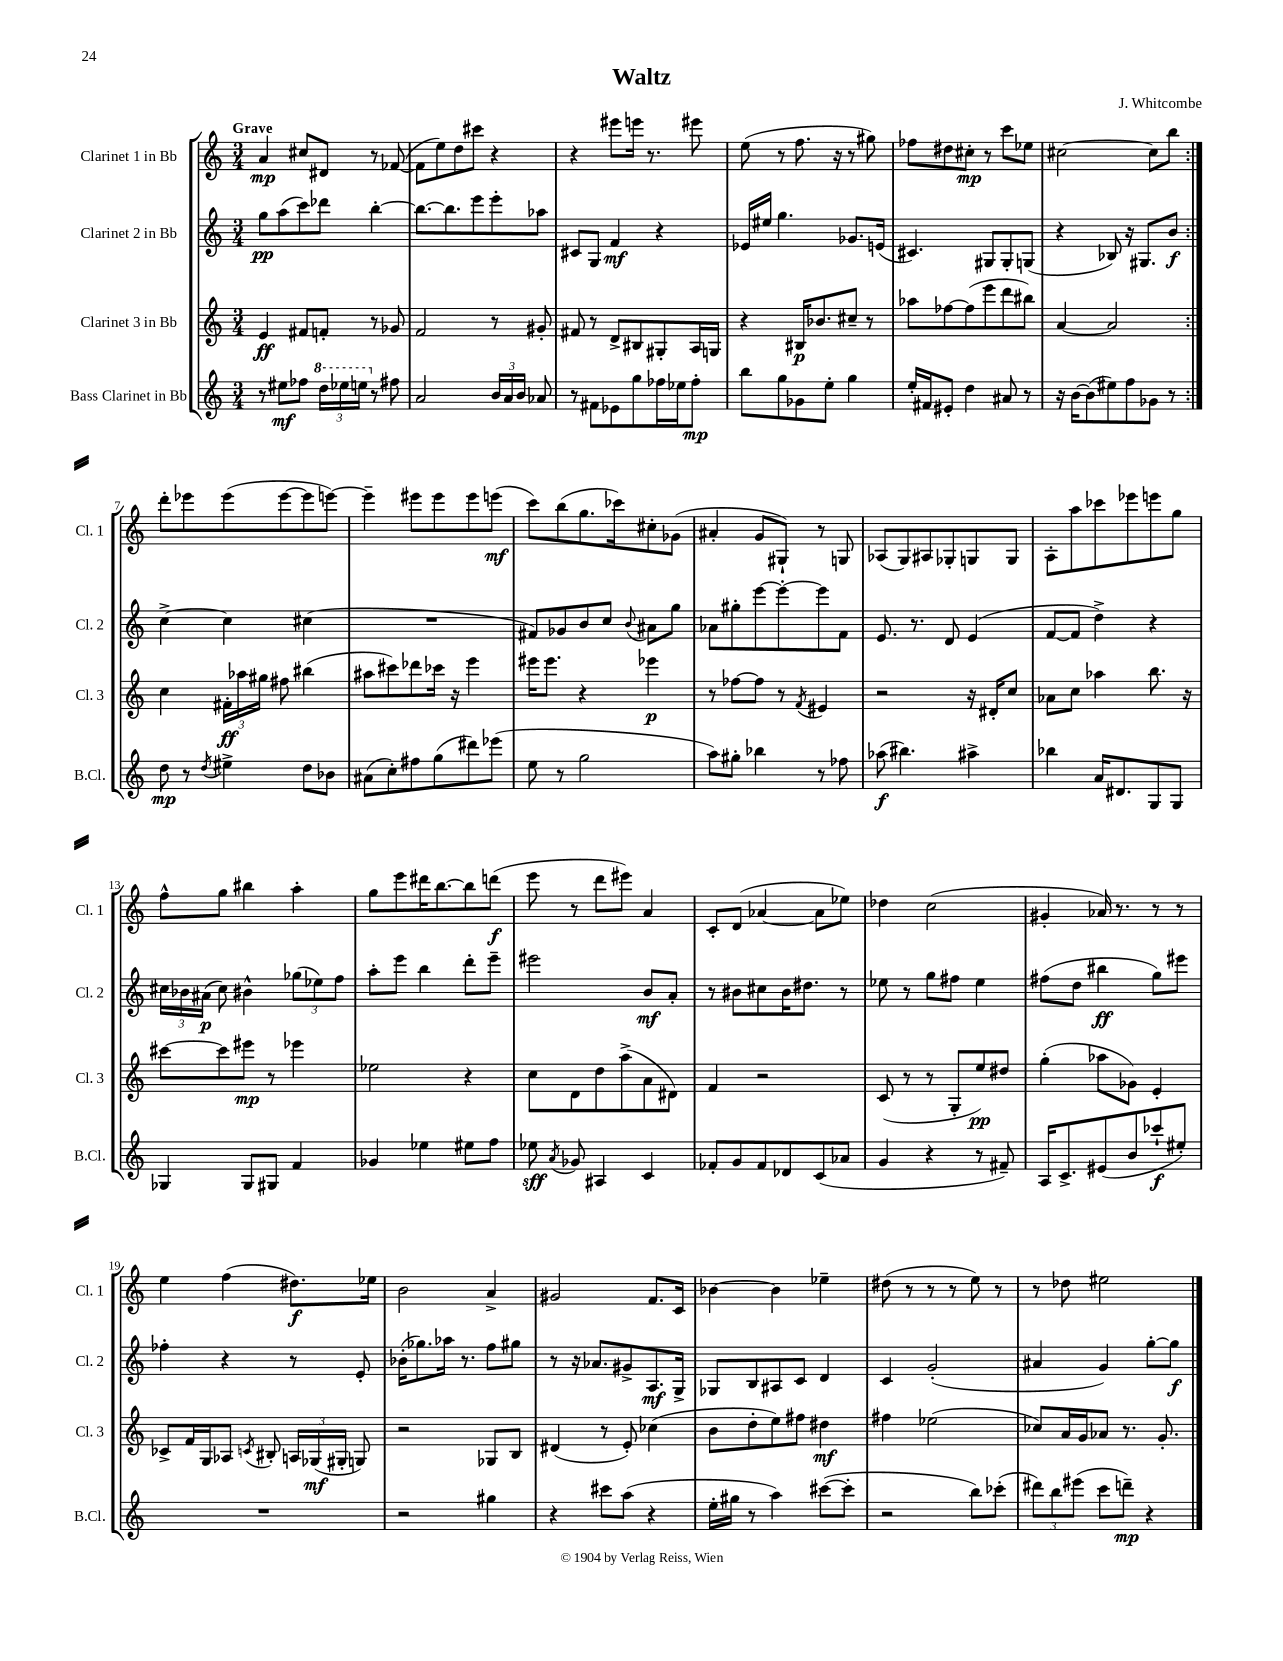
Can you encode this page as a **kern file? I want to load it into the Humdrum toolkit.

**kern	**dynam	**kern	**dynam	**kern	**dynam	**kern	**dynam
*part4	*part4	*part3	*part3	*part2	*part2	*part1	*part1
*staff4	*staff4	*staff3	*staff3	*staff2	*staff2	*staff1	*staff1
*I"Bass Clarinet in Bb	*	*I"Clarinet 3 in Bb	*	*I"Clarinet 2 in Bb	*	*I"Clarinet 1 in Bb	*
*I'B.Cl.	*	*I'Cl. 3	*	*I'Cl. 2	*	*I'Cl. 1	*
*clefG2	*	*clefG2	*	*clefG2	*	*clefG2	*
*k[]	*	*k[]	*	*k[]	*	*k[]	*
*M3/4	*	*M3/4	*	*M3/4	*	*M3/4	*
=1	=1	=1	=1	=1	=1	=1	=1
!	!	!	!	!	!	!LO:TX:a:B:t=Grave	!
8r	.	4e/	ff	8gg\L	pp	4a/	mp
8ee#X\L	mf	.	.	(8aa\	.	.	.
8ff-X\J	.	8f#X/L	.	8ccc\)	.	8cc#X/L	.
*8va	*	*	*	*	*	*	*
24ddd\LL	.	8fn'/J	.	8ddd-X\J	.	8d#X/J	.
24eee-X\	.	.	.	.	.	.	.
24eeen\JJ	.	.	.	.	.	.	.
*X8va	*	*	*	*	*	*	*
8r	.	8r	.	[4bb'\	.	8r	.
8ff#X\	.	8g-X/	.	.	.	([8f-X/	.
=2	=2	=2	=2	=2	=2	=2	=2
2a/	.	2f/	.	8.bb\L_	.	8f-\L]	.
.	.	.	.	.	.	8ee\)	.
.	.	.	.	8.bb\]	.	.	.
.	.	.	.	.	.	8dd\	.
.	.	.	.	8eee\	.	8ccc#X\J	.
24b/LL	.	8r	.	8eee'\	.	4r	.
24a/	.	.	.	.	.	.	.
24b/JJ	.	.	.	.	.	.	.
8a-X/	.	8g#X'/	.	8aa-X\J	.	.	.
=3	=3	=3	=3	=3	=3	=3	=3
8r	.	8f#X/	.	8c#X/L	.	4r	.
8f#X\L	.	8r	.	8G/J	.	.	.
8e-X\	.	8d^/L	.	4f/	mf	8eee#X\L	.
8gg\	.	8B#X/	.	.	.	16eeen\Jk	.
.	.	.	.	.	.	8.r	.
16ff-X\L	.	8G#X'/	.	4r	.	.	.
16ee-X\J	.	.	.	.	.	.	.
8ff-'\J	mp	16A/L	.	.	.	8eee#X\	.
.	.	16Gn/JJ	.	.	.	.	.
=4	=4	=4	=4	=4	=4	=4	=4
8bb\L	.	4r	.	16e-X/LL	.	(8ee\	.
.	.	.	.	16ee#X/JJ	.	.	.
8gg\	.	.	.	4.gg\	.	8r	.
8g-X\	.	16B#X/KL	p	.	.	8.ff\	.
.	.	8.b-X/	.	.	.	.	.
8ee'\J	.	.	.	.	.	.	.
.	.	.	.	.	.	16r	.
4gg\	.	8cc#X~/J	.	8.g-X/L	.	8r	.
.	.	8r	.	.	.	8gg#X\)	.
.	.	.	.	(16en/Jk	.	.	.
=5	=5	=5	=5	=5	=5	=5	=5
16ee'/LL	.	8aa-X\L	.	4.c#X/)	.	8ff-X\L	.
16f#X/J	.	.	.	.	.	.	.
8e#X'/J	.	[8ff-X\	.	.	.	8dd#X\	.
4dd\	.	(8ff-\]	.	.	.	8cc#X'\J	mp
.	.	8eee\	.	8G#X/L	.	8r	.
8a#X/	.	8ddd\	.	8G#'/	.	8ccc\L	.
8r	.	8bb#X\J)	.	(8Gn/J	.	8ee-X\J	.
=6	=6	=6	=6	=6	=6	=6	=6
16r	.	[4a/	.	4r	.	[2cc#X\	.
[16b\KL	.	.	.	.	.	.	.
(8b\]	.	.	.	.	.	.	.
8ee#X\)	.	2a/]	.	8B-X/)	.	.	.
8ff\	.	.	.	16r	.	.	.
.	.	.	.	8.G#X/L	.	.	.
8g-X\J	.	.	.	.	.	8cc#\L]	.
8r	.	.	.	8b/J	f	8bb\J	.
!!LO:LB:g=z
=7:|!	=7:|!	=7:|!	=7:|!	=7:|!	=7:|!	=7:|!	=7:|!
8dd\	mp	4cc\	.	[4cc^\	.	8ddd'\L	.
8r	.	.	.	.	.	8eee-X\	.
8qdd/	.	.	.	.	.	.	.
4ee#X^\	.	24f#X'\LL	ff	4cc\]	.	(8eee-\	.
.	.	24aa-X\	.	.	.	.	.
.	.	24gg#X\JJ	.	.	.	.	.
.	.	8ff#X\	.	.	.	[8eee-\	.
8dd\L	.	(4bb#X\	.	(4cc#X\	.	8eee-\]	.
8b-X\J	.	.	.	.	.	[8eeen\J)	.
=8	=8	=8	=8	=8	=8	=8	=8
(8a#X\L	.	8aa#X\L	.	2.r	.	4eee~\]	.
8cc'\)	.	8ccc#X\)	.	.	.	.	.
8ff#X\	.	8ddd-X\	.	.	.	8eee#X\L	.
(8gg\	.	16ccc-X\Jk	.	.	.	8eee#\	.
.	.	16r	.	.	.	.	.
8ddd#X\)	.	4eee\	.	.	.	8eee#\	.
(8eee-X\J	.	.	.	.	.	(8eeen\J	mf
=9	=9	=9	=9	=9	=9	=9	=9
8ee\	.	16eee#X\KL	.	8f#X/L)	.	8ccc\L)	.
.	.	8.eee#\J	.	.	.	.	.
8r	.	.	.	8g-X/	.	(8bb\	.
2gg\	.	4r	.	8b/	.	8.gg\	.
.	.	.	.	8cc/J	.	.	.
.	.	.	.	.	.	16ccc-X\k)	.
.	.	.	.	8qqb/	.	.	.
.	.	4eee-X\	p	8a#X\L	.	8cc#X'\	.
.	.	.	.	8gg\J	.	(8g-X\J	.
=10	=10	=10	=10	=10	=10	=10	=10
8aa\L)	.	8r	.	8a-X\L	.	4a#X'/	.
8gg#X'\J	.	[8ff-X\L	.	8gg#X'\	.	.	.
4bb-X\	.	8ff-\J]	.	[8eee\	.	8g/L	.
.	.	8r	.	8eee'\_	.	8G#X`/J)	.
.	.	8qf/	.	.	.	.	.
8r	.	4e#X/	.	8eee\]	.	8r	.
8ff-X\	.	.	.	8f\J	.	8Gn/	.
=11	=11	=11	=11	=11	=11	=11	=11
(8aa-X\	f	2r	.	8.e/	.	(8A-X/L	.
4.bb#X\)	.	.	.	.	.	8G/)	.
.	.	.	.	8.r	.	.	.
.	.	.	.	.	.	8A#X/	.
.	.	.	.	8d/	.	8G-X'/	.
4aa#X^\	.	16r	.	(4e/	.	8Gn/	.
.	.	16d#X'/KL	.	.	.	.	.
.	.	8cc/J	.	.	.	8G/J	.
=12	=12	=12	=12	=12	=12	=12	=12
4bb-X\	.	8a-X\L	.	[8f/L	.	8A'\L	.
.	.	8cc\J	.	8f/J]	.	8aa\	.
16a/KL	.	4aa-X\	.	4dd^\)	.	8ccc-X\	.
8.d#X/	.	.	.	.	.	.	.
.	.	.	.	.	.	8eee-X\	.
8G/	.	8.bb\	.	4r	.	8eeen\	.
8G/J	.	.	.	.	.	8gg\J	.
.	.	16r	.	.	.	.	.
!!LO:LB:g=z
=13	=13	=13	=13	=13	=13	=13	=13
4G-X/	.	[8ccc#X\L	.	24cc#X\LL	.	8ff^^\L	.
.	.	.	.	24b-X\	.	.	.
.	.	.	.	(24a#X\JJ	p	.	.
.	.	8ccc#\]	.	8cc#\)	.	8gg\J	.
8G-/L	.	8eee#X\J	mp	4b#X^^\	.	4bb#X\	.
8G#X/J	.	8r	.	.	.	.	.
4f/	.	4eee-X\	.	(12gg-X\L	.	4aa'\	.
.	.	.	.	12ee-X\)	.	.	.
.	.	.	.	12ff\J	.	.	.
=14	=14	=14	=14	=14	=14	=14	=14
4g-X/	.	2ee-X\	.	8aa'\L	.	8gg\L	.
.	.	.	.	8eee\J	.	8eee\	.
4ee-X\	.	.	.	4bb\	.	16ddd#X\K	.
.	.	.	.	.	.	[8.bb\	.
8ee#X\L	.	4r	.	8ddd'\L	.	8bb\]	.
8ff\J	.	.	.	8eee~\J	.	(8dddn\J	f
=15	=15	=15	=15	=15	=15	=15	=15
8ee-X\	sff	8cc\L	.	2eee#X\	.	8eee\	.
8qa/	.	.	.	.	.	.	.
8g-X/	.	8d\	.	.	.	8r	.
4A#X/	.	8dd\	.	.	.	8ddd\L	.
.	.	(8aa^\	.	.	.	8eee#X\J)	.
4c/	.	8a\	.	8b/L	mf	4a/	.
.	.	8d#X\J)	.	8a'/J	.	.	.
=16	=16	=16	=16	=16	=16	=16	=16
8f-X'/L	.	4f/	.	8r	.	8c'/L	.
8g/	.	.	.	8b#X\L	.	(8d/J	.
8f-/	.	2r	.	8cc#X\	.	[4a-X/	.
8d-X/	.	.	.	16b#\K	.	.	.
.	.	.	.	8.dd#X\J	.	.	.
(8c/	.	.	.	.	.	8a-\L]	.
8a-X/J	.	.	.	8r	.	8ee-X\J)	.
=17	=17	=17	=17	=17	=17	=17	=17
4g/	.	(8c/	.	8ee-X\	.	4dd-X\	.
.	.	8r	.	8r	.	.	.
4r	.	8r	.	8gg\L	.	(2cc\	.
.	.	8G'/L	.	8ff#X\J	.	.	.
8r	.	8ee/)	pp	4ee-\	.	.	.
8f#X~/)	.	8dd#X/J	.	.	.	.	.
=18	=18	=18	=18	=18	=18	=18	=18
16A/KL	.	(4gg'\	.	(8ff#X\L	.	4g#X'/	.
8.c^/	.	.	.	.	.	.	.
.	.	.	.	8dd\J	.	.	.
(8e#X/	.	8aa-X\L	.	4bb#X\	ff	16a-X/)	.
.	.	.	.	.	.	8.r	.
8b/	.	8g-X\J)	.	.	.	.	.
8ccc-X`/	f	4e'/	.	8gg\L)	.	8r	.
8ee#X'/J)	.	.	.	8eee#X\J	.	8r	.
!!LO:LB:g=z
=19	=19	=19	=19	=19	=19	=19	=19
2.r	.	8c-X^/L	.	4ff-X'\	.	4ee\	.
.	.	16f/L	.	.	.	.	.
.	.	16G/J	.	.	.	.	.
.	.	8A-X/J	.	4r	.	(4ff\	.
.	.	8qcn/	.	.	.	.	.
.	.	8B#X'/	.	.	.	.	.
.	.	24An/LL	.	8r	.	8.dd#X\L)	f
.	.	(24G-X/	mf	.	.	.	.
.	.	24G#X'/JJ	.	.	.	.	.
.	.	8Gn/)	.	8e'/	.	.	.
.	.	.	.	.	.	16ee-X\Jk	.
=20	=20	=20	=20	=20	=20	=20	=20
2r	.	2r	.	(16b-X'\KL	.	2b\	.
.	.	.	.	8.gg-X\)	.	.	.
.	.	.	.	16aa-X\Jk	.	.	.
.	.	.	.	8.r	.	.	.
4gg#X\	.	8G-X/L	.	8ff\L	.	4a^/	.
.	.	8B/J	.	8gg#X\J	.	.	.
=21	=21	=21	=21	=21	=21	=21	=21
4r	.	(4d#X/	.	8r	.	2g#X/	.
.	.	.	.	16r	.	.	.
.	.	.	.	8.a-X/L	.	.	.
8ccc#X\L	.	8r	.	.	.	.	.
(8aa\J	.	8e'/)	.	8g#X^/	.	.	.
4r	.	(4cc-X\	.	8.A/	mf	8.f/L	.
.	.	.	.	16G^/Jk	.	16c/Jk	.
=22	=22	=22	=22	=22	=22	=22	=22
16ee'\LL	.	8b\L	.	8G-X/L	.	[4b-X\	.
16gg#X\JJ	.	.	.	.	.	.	.
8r	.	8dd'\	.	8B/	.	.	.
4aa\)	.	8ee\)	.	8A#X/	.	4b-\]	.
.	.	8ff#X\J	.	8c/J	.	.	.
([8ccc#X\L	.	4dd#X\	mf	4d/	.	4ee-X~\	.
8ccc#'\J]	.	.	.	.	.	.	.
=23	=23	=23	=23	=23	=23	=23	=23
2r	.	4ff#X\	.	4c/	.	(8dd#X\	.
.	.	.	.	.	.	8r	.
.	.	(2ee-X\	.	(2g'/	.	8r	.
.	.	.	.	.	.	8r	.
8bb\L)	.	.	.	.	.	8ee\)	.
(8ccc-X'\J	.	.	.	.	.	8r	.
=24	=24	=24	=24	=24	=24	=24	=24
12ddd#X\L)	.	8cc-X/L)	.	4a#X/	.	8r	.
12bb\	.	.	.	.	.	.	.
.	.	16a/L	.	.	.	8dd-X\	.
(12eee#X\J	.	.	.	.	.	.	.
.	.	16g/J	.	.	.	.	.
8ccc\L	.	8a-X/J	.	4g/)	.	2ee#X\	.
8dddn~\J)	mp	8.r	.	.	.	.	.
4r	.	.	.	[8gg'\L	.	.	.
.	.	8.g'/	.	.	.	.	.
.	.	.	.	8gg\J]	f	.	.
==	==	==	==	==	==	==	==
*-	*-	*-	*-	*-	*-	*-	*-
